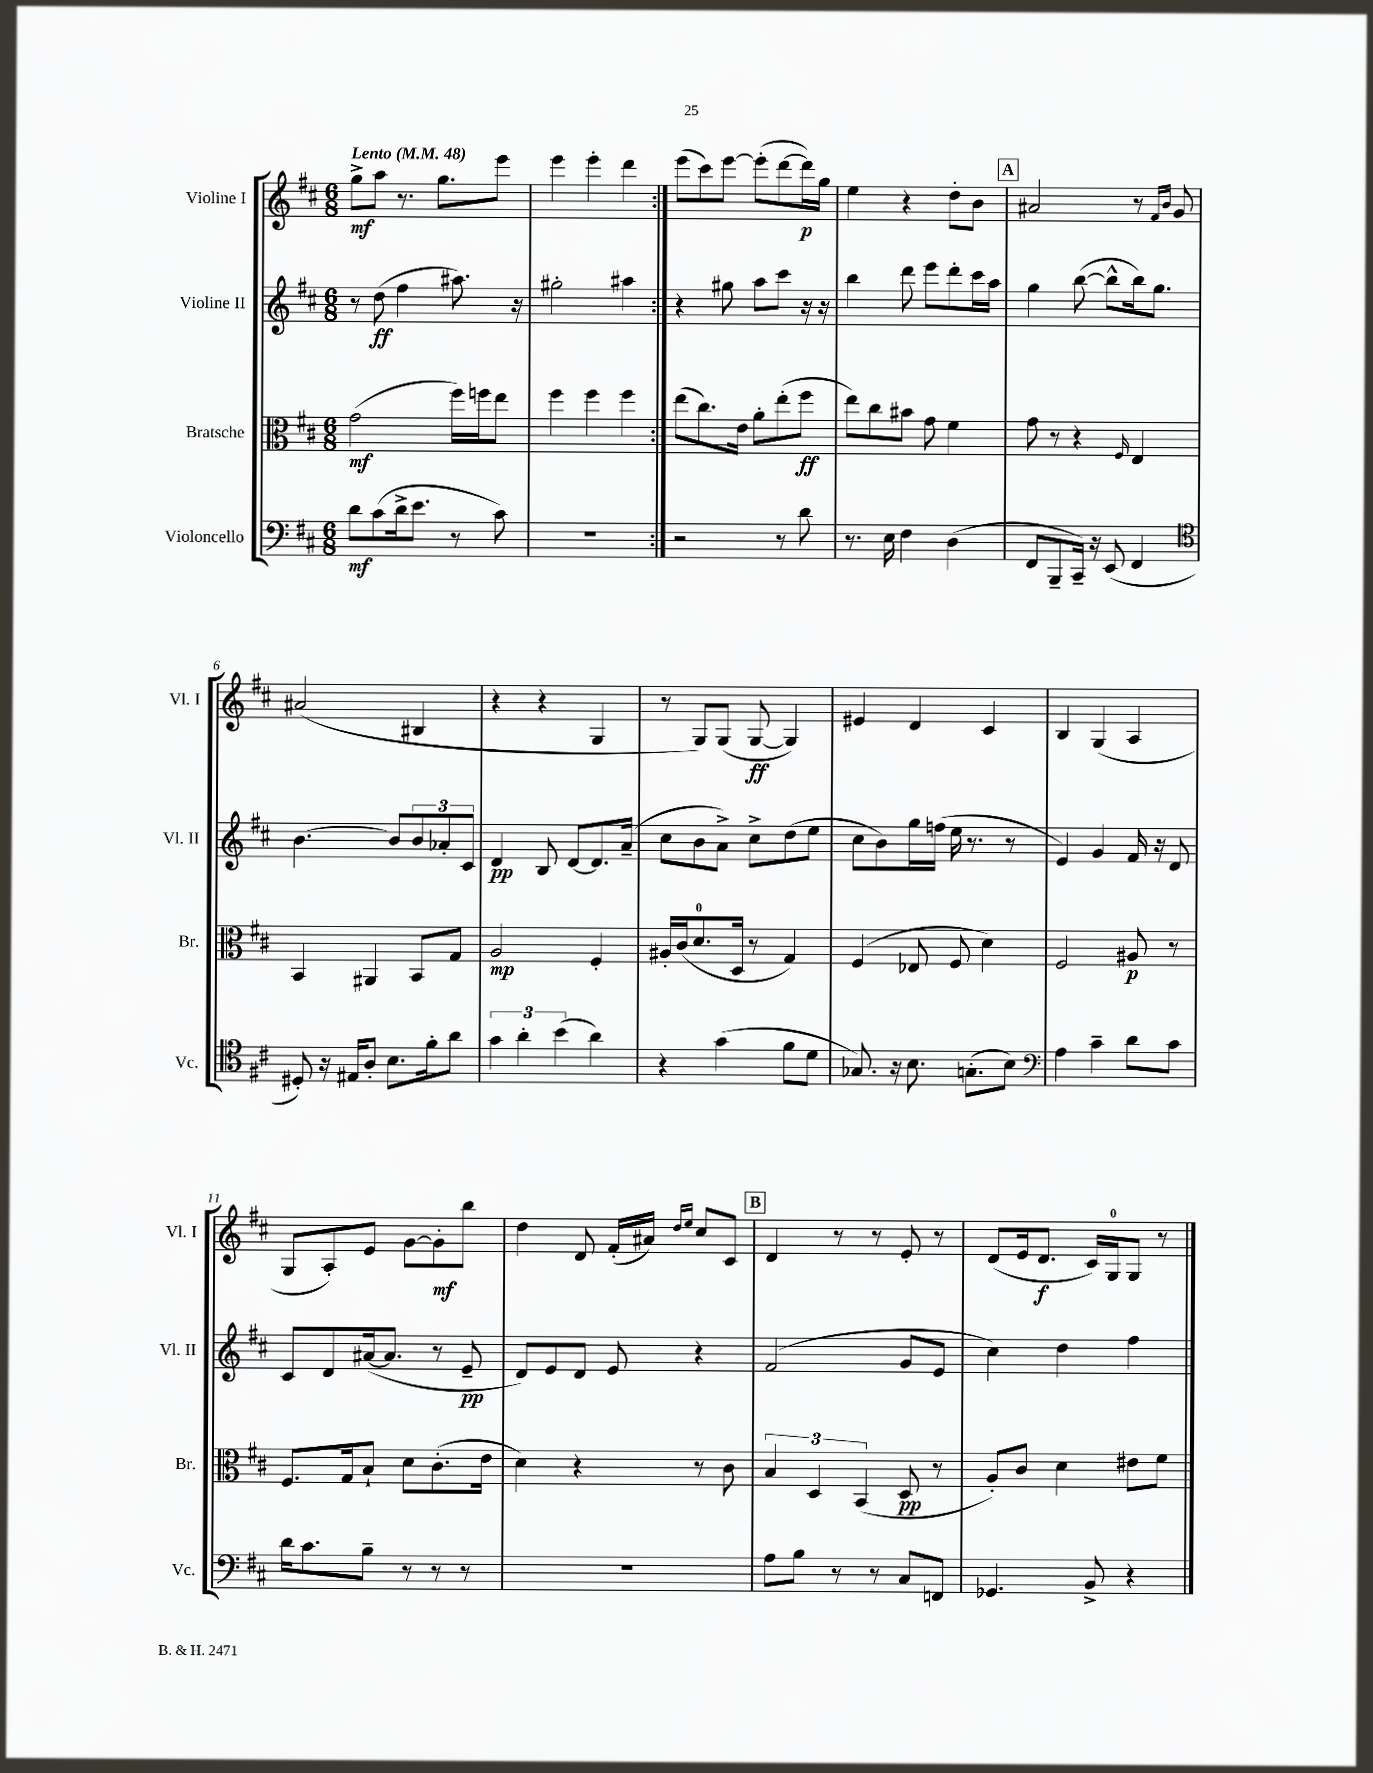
<<
\new StaffGroup <<
\new Staff = "s0" \with { instrumentName = "Violine I" shortInstrumentName = "Vl. I" } {
    \clef treble \key d \major \numericTimeSignature \time 6/8 \tempo "Lento" 4 = 48
    \repeat volta 2 { g''8->\mf a''8 r8. g''8. e'''8 |
    e'''4 e'''4-. d'''4 | }
    e'''8( cis'''8) e'''8~ e'''8-.( d'''8~ d'''16\p) g''16 |
    e''4 r4 d''8-. b'8 |
    \mark \markup { \box "A" } ais'2 r8 \grace { fis'16 b'16 } g'8 |
    ais'2( bis4 |
    r4 r4 g4 |
    r8 g8) g8( g8~\ff g4) |
    eis'4 d'4 cis'4 |
    b4 g4( a4 |
    g8 a8-.) e'8 g'8~ g'8-.\mf b''8 |
    d''4 d'8 fis'16-.( ais'16) \grace { d''16 e''16 } cis''8 cis'8 |
    \mark \markup { \box "B" } d'4 r8 r8 e'8-. r8 |
    d'8( e'16 d'8.\f cis'16) g16-0 g8 r8 \bar "|." |
}
\new Staff = "s1" \with { instrumentName = "Violine II" shortInstrumentName = "Vl. II" } {
    \clef treble \key d \major \numericTimeSignature \time 6/8
    \repeat volta 2 { r8 d''8\ff( fis''4 ais''8.) r16 |
    gis''2-. ais''4 | }
    r4 gis''8 a''8 cis'''8 r16 r16 |
    b''4 d'''8 e'''8 d'''8-. cis'''16 a''16 |
    \mark \markup { \box "A" } g''4 b''8~( b''8-^ b''16) g''8. |
    b'4.~ b'8 \tuplet 3/2 { b'8 aes'8-. cis'8 } |
    d'4\pp b8 d'8~ d'8. a'16--( |
    cis''8 b'8 a'8->) cis''8-> d''8( e''8 |
    cis''8 b'8) g''16 f''16( e''16 r8. r8 |
    e'4) g'4 fis'16 r16 d'8 |
    cis'8 d'8 ais'16~( ais'8. r8 e'8--\pp |
    d'8) e'8 d'8 e'8 r4 |
    \mark \markup { \box "B" } fis'2( g'8 e'8 |
    cis''4) d''4 fis''4 \bar "|." |
}
\new Staff = "s2" \with { instrumentName = "Bratsche" shortInstrumentName = "Br." } {
    \clef alto \key d \major \numericTimeSignature \time 6/8
    \repeat volta 2 { g'2\mf( fis''16) f''16 e''8 |
    fis''4 fis''4 fis''4 | }
    e''8( cis''8.) e'16 a'8-. e''8-.( fis''8\ff |
    e''8) cis''8 bis'8 g'8 fis'4 |
    \mark \markup { \box "A" } g'8 r8 r4 \grace { fis16 } e4 |
    b,4 ais,4 b,8 g8 |
    a2\mp fis4-. |
    ais16-. cis'16( d'8.-0 d16 r8 g4) |
    fis4( ees8 fis8 d'4) |
    fis2 ais8\p r8 |
    fis8. g16 b8-! d'8 cis'8.-.( e'16 |
    d'4) r4 r8 cis'8 |
    \mark \markup { \box "B" } \tuplet 3/2 { b4 d4 b,4( } d8\pp r8 |
    a8-.) cis'8 d'4 eis'8 fis'8 \bar "|." |
}
\new Staff = "s3" \with { instrumentName = "Violoncello" shortInstrumentName = "Vc." } {
    \clef bass \key d \major \numericTimeSignature \time 6/8
    \repeat volta 2 { d'8\mf cis'8( d'16-> e'8. r8 cis'8) |
    R2. | }
    r2 r8 d'8 |
    r8. e16 fis4 d4( |
    \mark \markup { \box "A" } fis,8 b,,8-- cis,16--) r16 e,8( fis,4 |
    \clef tenor dis8-.) r16 eis16 a8-. b8. fis'16-. a'8 |
    \tuplet 3/2 { g'4 a'4-. b'4( } a'4) |
    r4 g'4( fis'8 d'8 |
    ges8.) r16 b8. g8.-.( b8) |
    \clef bass a4 cis'4-- d'8 cis'8 |
    d'16 cis'8. b8-- r8 r8 r8 |
    R2. |
    \mark \markup { \box "B" } a8 b8 r8 r8 cis8 f,8 |
    ges,4. b,8-> r4 \bar "|." |
}
>>
>>
